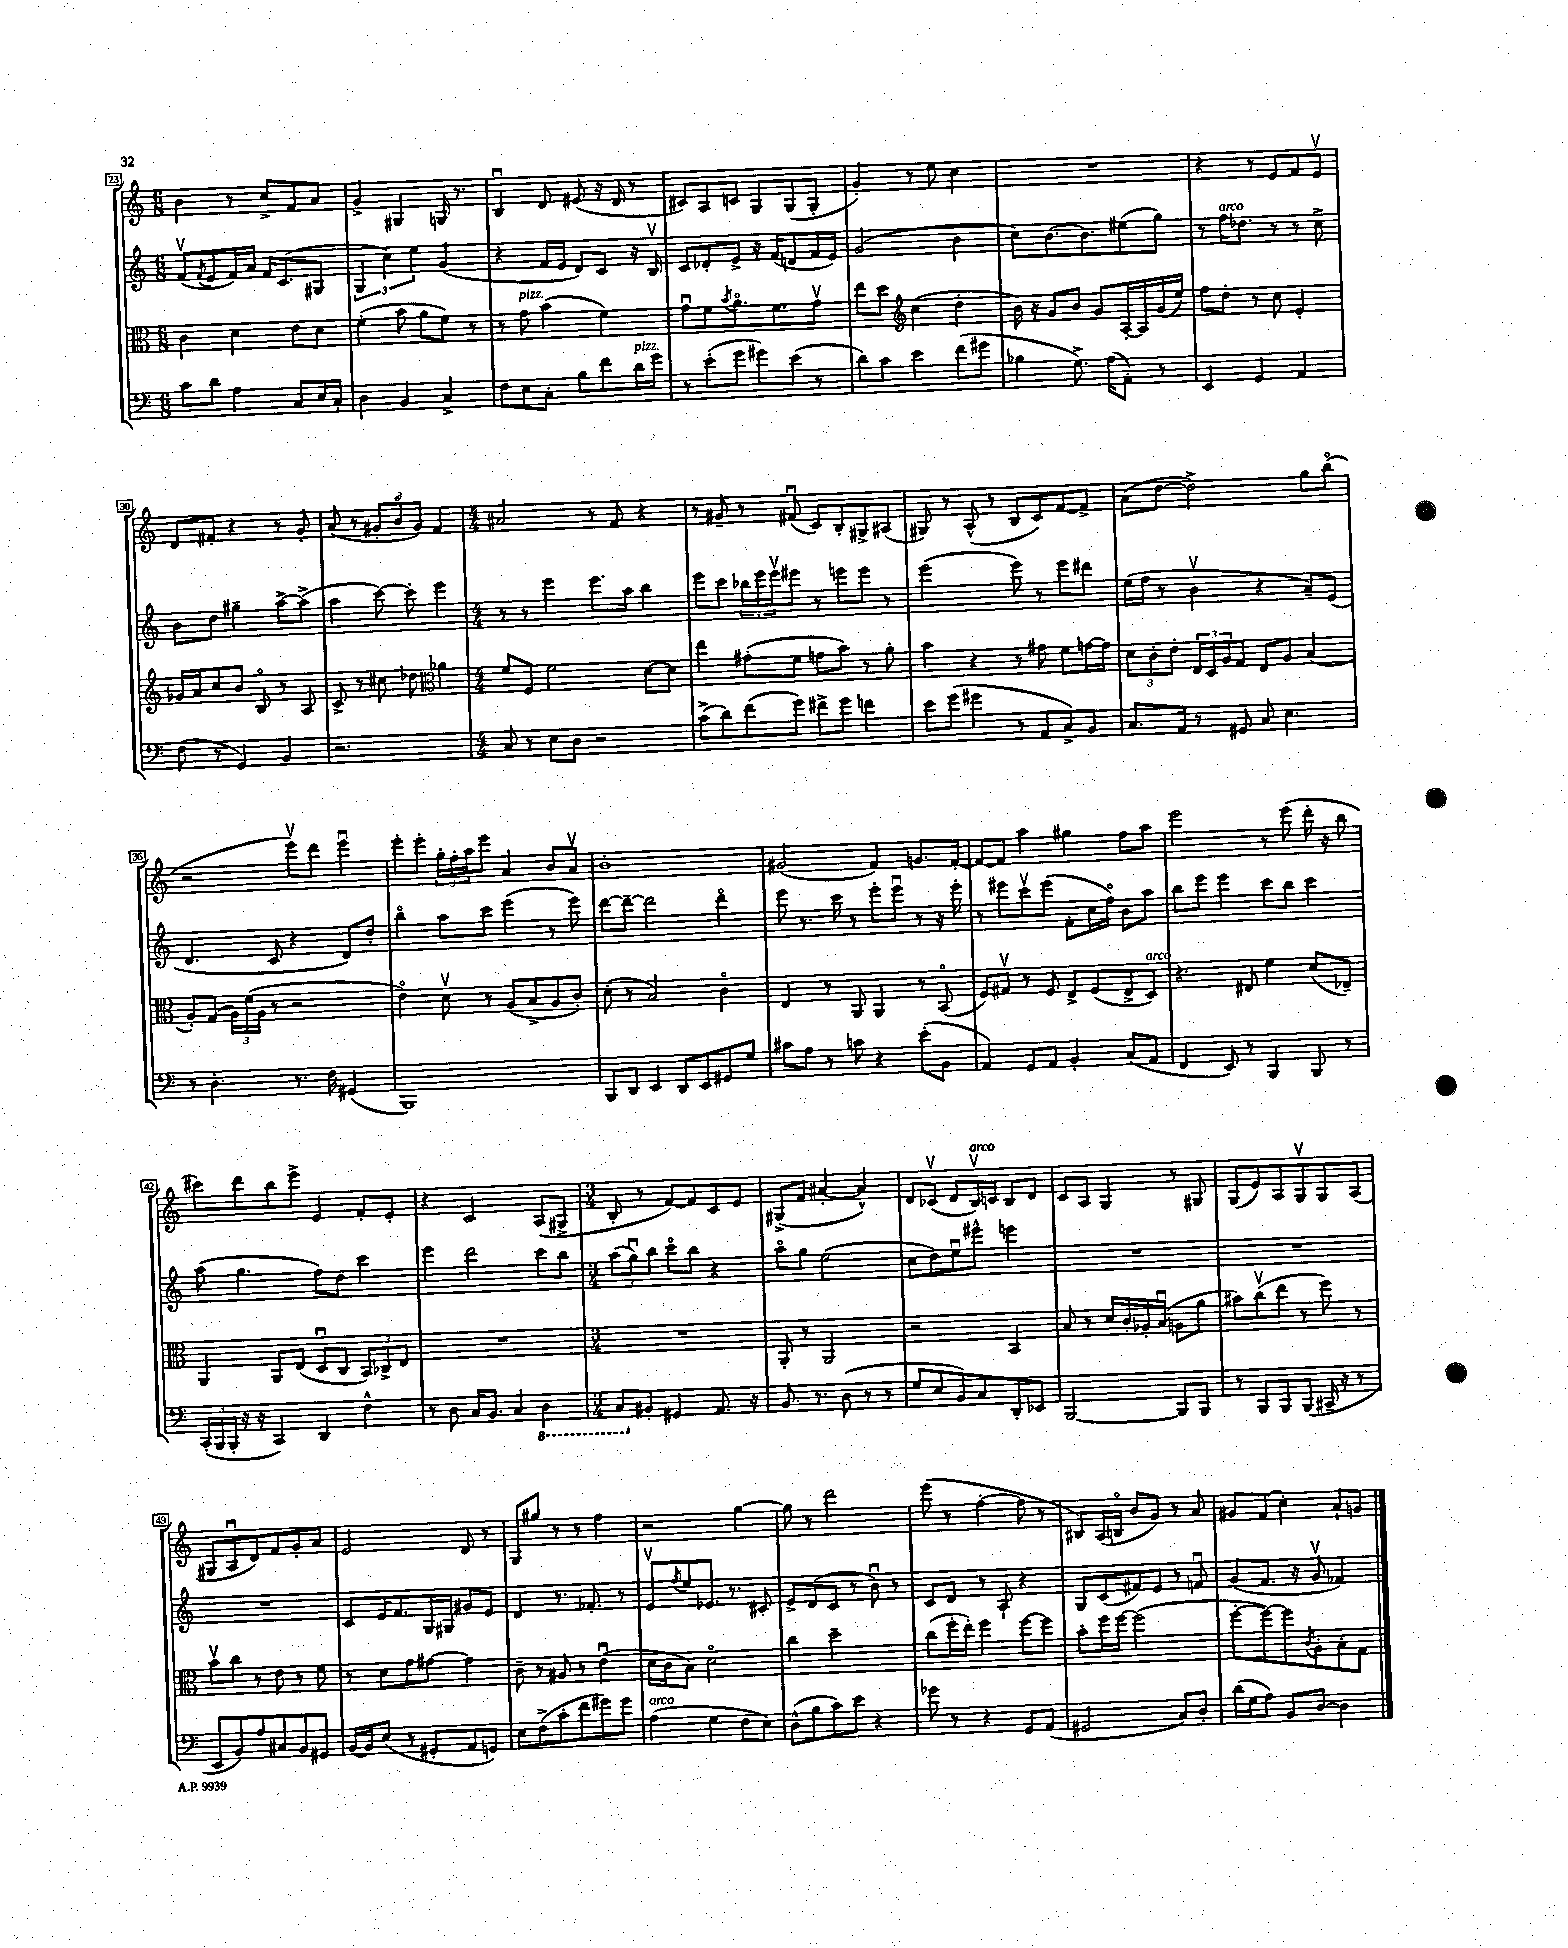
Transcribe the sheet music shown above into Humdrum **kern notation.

**kern	**kern	**kern	**kern
*staff4	*staff3	*staff2	*staff1
*clefF4	*clefC3	*clefG2	*clefG2
*k[]	*k[]	*k[]	*k[]
*M6/8	*M6/8	*M6/8	*M6/8
8c	4c	(8fv	4b
.	.	8qf	.
8d	.	8e	.
4A	4d	16f)	8r
.	.	16a	.
.	.	16f	8cc^
.	.	(8.c	.
8C	8e	.	8f
16E	8d	8G#	8a
16C'	.	.	.
=	=	=	=
4D	(4f'	6G	4g^
.	.	6cc)	.
4BB	8b	.	4G#
.	.	6ee	.
.	8a	.	.
4C^	8f)	(4g	16G
.	.	.	8.r
.	8r	.	.
=	=	=	=
8F	8r	4r	4Bu
8E	8g	.	.
8C'	(4b	16f	8d
.	.	16e	.
8B	.	8d)	(8e#
8f	4f)	8c	16r
.	.	.	16d
16d	.	16r	8r
16g	.	16Bv	.
=	=	=	=
8r	8gu	8c	8c#)
(8e'	8f	8d-'	8A
.	8qb	.	.
8g	8.ao	8e^	8c
8g#)	.	16r	8G
.	8.f	(16f	.
(8e	.	8d	(8G
8r	8gv	16f	8G'
.	.	16e)	.
=	=	=	=
8d)	8ee	(2g	4g')
8c	8dd	.	.
*	*clefG2	*	*
4e	(4cc	.	8r
.	.	.	8ee
(8f	4dd'	4b	4cc
8g#	.	.	.
=	=	=	=
4B-	16b)	8cc)	2.r
.	16r	.	.
.	8g	[8.b	.
8.G^)	8b	.	.
.	.	8.b]	.
.	8g	.	.
(16A	.	.	.
8AA')	[16A'	(8ee#	.
.	16A]	.	.
8r	(16g	8gg)	.
.	16ee)	.	.
=	=	=	=
4EE	8ff	8r	4r
.	8dd'	16ff	.
.	.	8.dd-	.
4GG	8r	.	8r
.	8cc	8r	8e
4AA	4e'	8r	8f
.	.	8cc^	8ev
=	=	=	=
(8F	16g-	8b	8d
.	16a	.	.
8r	8cc	8dd	8f#'
4GG)	8b	4gg#~	4r
.	8Bo	.	.
4BB	8r	[8aa^	8r
.	8A	(8aa^]	8g'
=	=	=	=
2.r	8c^	4aa	(8a
.	8r	.	8r
.	8cc#	[8ccc)	12g#'
.	.	.	12bo
.	8dd-	8ccc']	.
.	.	.	12g#)
*	*clefC3	*	*
.	4a-	4eee	4f
=	=	=	=
*M4/4	*M4/4	*M4/4	*M4/4
8C	8f	8r	2a#
8r	8F	8r	.
8E	2f	4eee	.
8D	.	.	.
2r	.	8.eee	8r
.	.	.	8f
.	.	16aa	.
.	[8d	4bb	4r
.	8d]	.	.
=	=	=	=
(8c^	4ee	8eee	8r
8d)	.	8ccc	8g#~
(8f	(8g#'	24bb-	8r
.	.	24eee	.
.	.	24eeev	.
8g)	8f	8eee#	(8f#u
8f#^	8g	8r	8c)
8g	8b)	8eee	8B'
4f	8r	8eee	8G#^
.	8a'	8r	(8A#
=	=	=	=
8e	4b	(2eee	8G#)
(8g	.	.	8r
4g#	4r	.	(8A^^
.	.	.	8r
8r	8r	8eee)	8B
8AA	8g#	8r	8c)
8C^)	8f	8eee	[8f
8BB	[16g	8ddd#	8f^]
.	16g]	.	.
=	=	=	=
8.C	12d	(16ee	(8a
.	.	16ff	.
.	12c'	.	.
.	.	8r	[8dd
.	12e'	.	.
16AA	.	.	.
8r	24E	4bv	2dd^])
.	24D	.	.
.	24A	.	.
8GG#	8G	.	.
8C	8E	4r	.
4.E	8A	.	.
.	(4B	8a~)	8gg
.	.	(8e	(8bbo
=	=	=	=
8r	8A')	4.d	2r
4.D'	(8G	.	.
.	24A)	.	.
.	(24f	.	.
.	24A	.	.
.	8r	8c	.
8.r	2r	4r	8eeev)
.	.	.	8ddd
16F	.	.	.
(4GG#	.	8d)	4eeeu
.	.	8dd'	.
=	=	=	=
1BBB)	4eo)	4bbo	8eee'
.	.	.	8eee'
.	8dv	8aa	24gg'
.	.	.	24ff'
.	.	.	24aa
.	8r	8ccc	8eee
.	(8A	(4eee	4a
.	8B^	.	.
.	8A	8r	8b
.	8c')	8eee)	8av
=	=	=	=
8BBB	(8d'	[8ddd	1b'
8DD	8r	8ddd~_	.
4EE	2B)	2ddd]	.
8DD	.	.	.
8EE	.	.	.
8GG#	4co	4dddo	.
8G	.	.	.
=	=	=	=
8c#	4E	8eee	(2g#
8A	.	8.r	.
8r	8r	.	.
.	.	16ccc	.
8c	8AA	8r	.
4r	4AA	8eee'	4f)
.	.	8eeeu	.
(8e'	8r	8r	8.g
8BB	(8BBo	16r	.
.	.	16eee'	[16f'
=	=	=	=
4AA)	8F)	8r	8f_
.	8G#v	8eee#	8f]
8GG	8r	8cccv	4aa
8AA	8F	(8eee#	.
4BB'	8E^	8f'	4gg#
.	(8F	16cc	.
.	.	16ffo)	.
(8C	8E^	8b	8ff
8AA	8D)	8aa	8aa
=	=	=	=
4FF	4.r	8bb	2eee
.	.	8eee	.
8EE)	.	4eee	.
8r	8E#	.	.
4BBB	4f	8ccc	8r
.	.	8bb	(8eee
8BBB	(8d	4ccc	16ddd'
.	.	.	16r
8r	8E-~)	.	8bb
=	=	=	=
(24CC'	4AA	(8aa	8ccc#)
24BBB	.	.	.
24BBB'	.	.	.
16r	.	4.gg	8ddd
16r	.	.	.
4CC)	8AA	.	8bb
.	(8E	.	8eee^
4DD	8Du	8ff)	4e
.	8C	8dd	.
4F^^	12BB)	4ccc	8f'
.	12C-^	.	.
.	.	.	8e'
.	12E	.	.
=	=	=	=
8r	1r	4eee	4r
8D	.	.	.
16C	.	2ddd	2c
8.BB	.	.	.
4C	.	.	.
4DD	.	8ccc	(8A
.	.	8bb	8G#^
=	=	=	=
*M3/4	*M3/4	*M3/4	*M3/4
8CC	2.r	(12aa	8B'
.	.	12ggu)	.
8BB#'	.	.	8r
.	.	12bb	.
4GG#	.	8ccco	[8f)
.	.	8bb	8f]
8.AA	.	4r	8c
.	.	.	8e
16r	.	.	.
=	=	=	=
8.BB	8AA'	8aao	(8G#^
.	8r	8gg	8f
8.r	.	.	.
.	2AA	(2ee	[4a#'
(8D	.	.	.
8r	.	.	4a#^^])
8r	.	.	.
=	=	=	=
8G	2r	8cc	8d
8E	.	8dd)	(8c-v
8BB)	.	8eeu	8d
8C	.	8eee#^^	16Bv)
.	.	.	16c
8DD'	4BB	4eee	8B
8EE-	.	.	8d
=	=	=	=
[2BBB	8B	2.r	8c
.	8r	.	8A
.	16d	.	4G
.	16c'	.	.
.	16A-'	.	.
.	(16Bu	.	.
8BBB]	8A	.	8r
8BBB	8a	.	8G#
=	=	=	=
8r	8b#)	2.r	(8G
8BBB	(8ccv	.	8e)
8BBB	8ee	.	8A
(8BBB	8r	.	8Gv
16CC#~	8ff)	.	8G
16r	.	.	.
8r	8r	.	(8A
=	=	=	=
8EE	8bv	2.r	8G#
8BB)	8cc	.	8Au
8A	8r	.	8d)
8C#	8e	.	8f
8BB	8r	.	8g'
8GG#	8f	.	8a
=	=	=	=
[16BB	8r	8c	2e
16BB]	.	.	.
(8E	8d	16e	.
.	.	8.f	.
8r	8g	.	.
8GG#'	[8g#	16G	.
.	.	16G#	.
8AA	4g#]	8g#	8d
8GG)	.	8e	8r
=	=	=	=
8E	8c~	4d	8G
(8F^	8r	.	8gg#
8c'	8A#	8.r	8r
8f	8r	.	8r
.	.	8.f-'	.
8g#)	(4eu	.	4ff
8g#	.	8r	.
=	=	=	=
(4A	16d	8ev	2r
.	16c	.	.
.	.	8qff	.
.	8B)	8ee	.
4G	2do	8.e-	.
.	.	8.r	.
8F	.	.	[4gg
8E)	.	8c#'	.
=	=	=	=
(8D^^	4cc	8e^	8gg]
8B	.	(8d	8r
8c)	2dd~	8c	2ddd
8e	.	8r	.
4r	.	8bu)	.
.	.	8r	.
=	=	=	=
8g-	(8cc	8c	(8eee
8r	16ff'	8d	8r
.	16ee')	.	.
4r	4ff	8r	[4ff'
.	.	8A`	.
8GG	[8ff	4r	8ff]
(8AA	8ff]	.	8r
=	=	=	=
2GG#	8b'	8G	8B#)
.	16ff	(8c	(16A
.	[16ff	.	16Bo
.	(2ff]	8f#)	8b
.	.	8e	8g)
8C)	.	8r	8r
8D'	.	8fu	8a
=	=	=	=
(16d	[8ff'	(8g	8g#
16G	.	.	.
8A)	8ff_)	8.f	(8f
8BB	8ff]	.	4cc')
.	.	16r	.
.	8qc	.	.
[8D	8A'	8gv	.
4D]	8B'	4f-)	8a`
.	8G	.	8g
==	==	==	==
*-	*-	*-	*-
